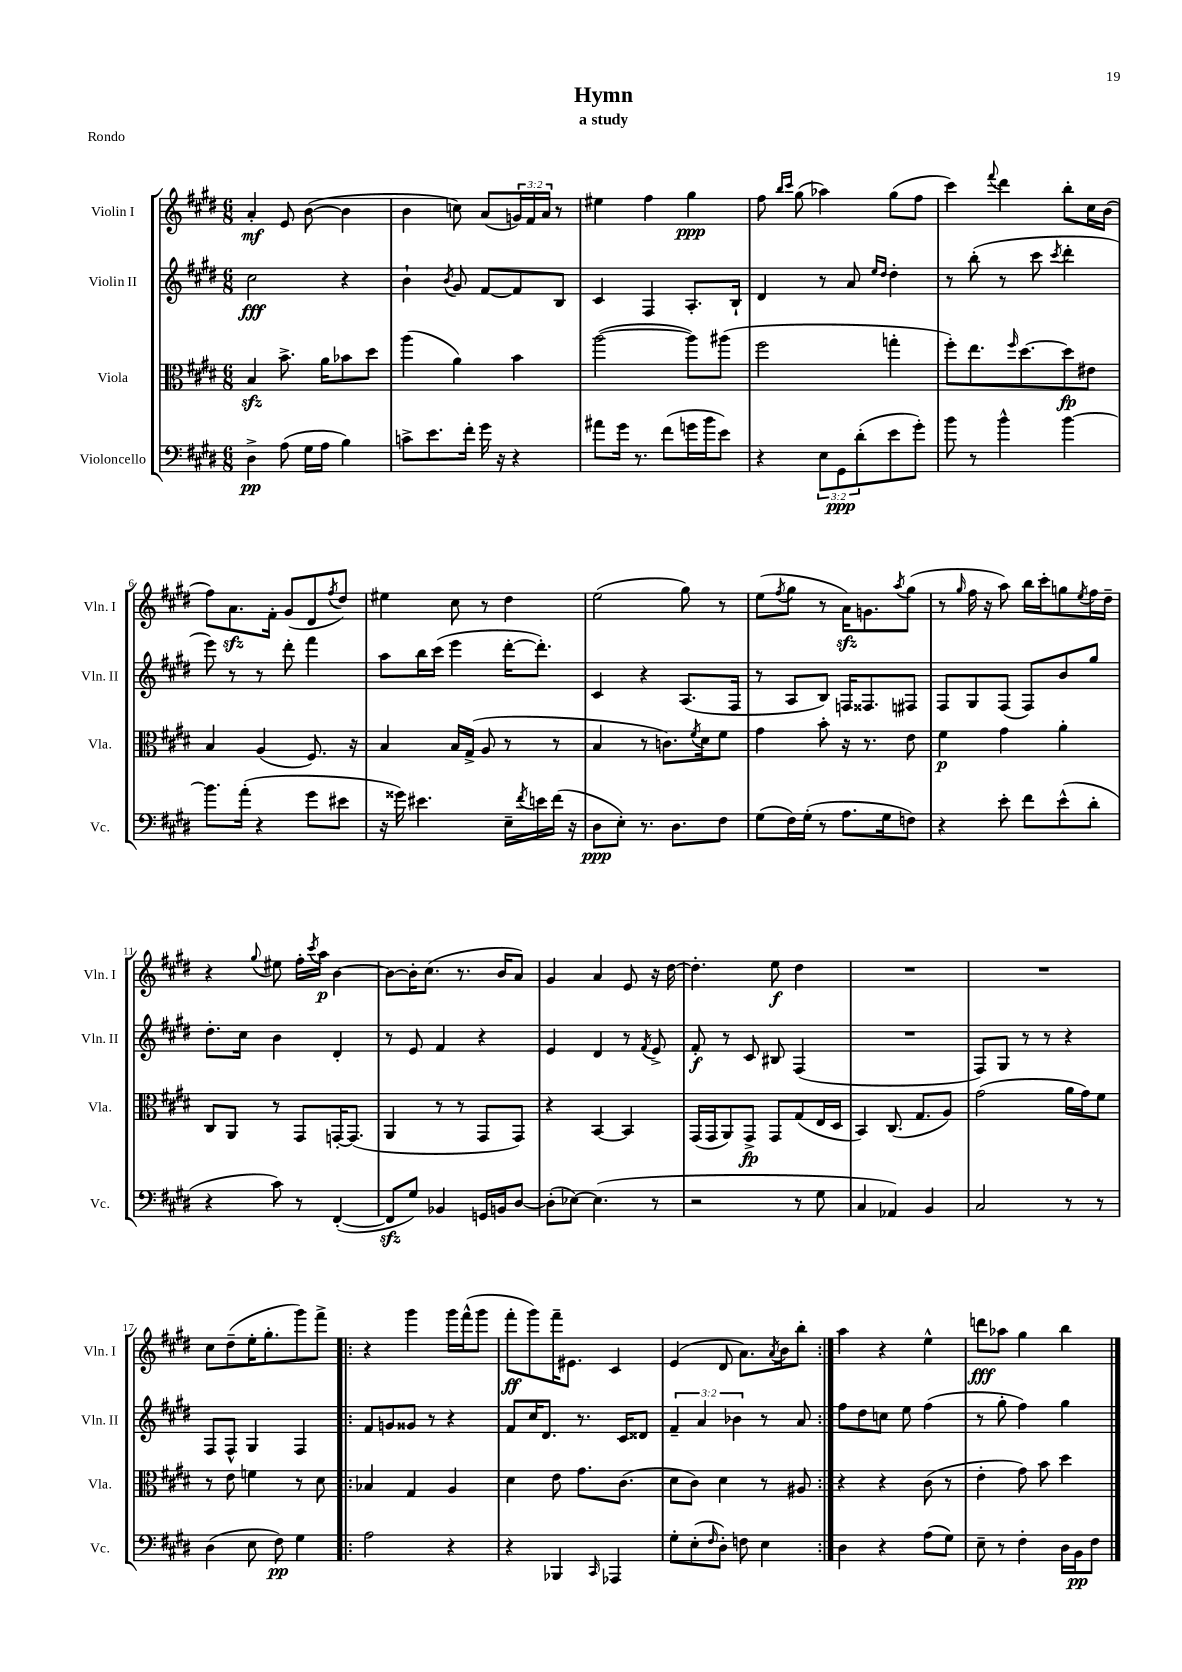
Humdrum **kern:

**kern	**dynam	**kern	**dynam	**kern	**dynam	**kern	**dynam
*part4	*part4	*part3	*part3	*part2	*part2	*part1	*part1
*staff4	*staff4	*staff3	*staff3	*staff2	*staff2	*staff1	*staff1
*I"Violoncello	*	*I"Viola	*	*I"Violin II	*	*I"Violin I	*
*I'Vc.	*	*I'Vla.	*	*I'Vln. II	*	*I'Vln. I	*
*clefF4	*	*clefC3	*	*clefG2	*	*clefG2	*
*k[f#c#g#d#]	*	*k[f#c#g#d#]	*	*k[f#c#g#d#]	*	*k[f#c#g#d#]	*
*M6/8	*	*M6/8	*	*M6/8	*	*M6/8	*
=1	=1	=1	=1	=1	=1	=1	=1
4D#^\	pp	4Bzz/	.	2cc#\	fff	4a'/	mf
(8A\	.	8.b^\	.	.	.	8e/	.
16G#\LL	.	.	.	.	.	([8b\	.
16A\JJ	.	16a\KL	.	.	.	.	.
4B\)	.	8b-X\	.	4r	.	4b\]	.
.	.	8dd#\J	.	.	.	.	.
=2	=2	=2	=2	=2	=2	=2	=2
8cn^\L	.	(4aa\	.	4b`\	.	4b\	.
8.e\	.	.	.	.	.	.	.
.	.	.	.	8qb/	.	.	.
.	.	4a\)	.	8g#/	.	8ccn\)	.
16f#'\Jk	.	.	.	.	.	.	.
16g#\	.	.	.	[8f#/L	.	(8a/L	.
16r	.	.	.	.	.	.	.
4r	.	4b\	.	8f#/]	.	24gn/L)	.
.	.	.	.	.	.	24f#/	.
.	.	.	.	.	.	24a/JJ	.
.	.	.	.	8B/J	.	8r	.
=3	=3	=3	=3	=3	=3	=3	=3
8a#X\L	.	([2aa\	.	4c#/	.	4ee#X\	.
16g#\Jk	.	.	.	.	.	.	.
8.r	.	.	.	.	.	.	.
.	.	.	.	4F#/	.	4ff#\	.
(8f#\L	.	.	.	.	.	.	.
16gn\L	.	8aa\L])	.	8.A'/L	.	4gg#\	ppp
16b\J	.	.	.	.	.	.	.
8e\J)	.	(8aa#X\J	.	.	.	.	.
.	.	.	.	16B`/Jk	.	.	.
=4	=4	=4	=4	=4	=4	=4	=4
4r	.	2ff#\	.	4d#/	.	8ff#\	.
.	.	.	.	.	.	16qqbb/LL	.
.	.	.	.	.	.	16qqccc#/JJ	.
.	.	.	.	.	.	(8gg#\	.
12E\L	.	.	.	8r	.	4aa-X\)	.
12GG#\	ppp	.	.	.	.	.	.
.	.	.	.	8a/	.	.	.
(12d#'\	.	.	.	.	.	.	.
.	.	.	.	16qqee/LL	.	.	.
.	.	.	.	16qqdd#/JJ	.	.	.
8e\	.	4ggn'\	.	4dd#'\	.	(8gg#\L	.
8g#'\J)	.	.	.	.	.	8ff#\J	.
=5	=5	=5	=5	=5	=5	=5	=5
8b\	.	8ff#'\L)	.	8r	.	4ccc#\)	.
8r	.	8.ee\	.	(8bb'\	.	.	.
.	.	.	.	.	.	8qqfff#/	.
4b^^\	.	.	.	8r	.	4ddd#\	.
.	.	16qqff#/	.	.	.	.	.
.	.	[8.dd#\	.	.	.	.	.
.	.	.	.	8ccc#\	.	.	.
.	.	.	.	8qccc#/	.	.	.
[4b\	.	8dd#\]	fp	4ddd#'\	.	8bb'\L	.
.	.	8e#X\J	.	.	.	16cc#\L	.
.	.	.	.	.	.	(16b\JJ	.
!!LO:LB:g=z
=6	=6	=6	=6	=6	=6	=6	=6
8.b\L]	.	4B/	.	8eee\)	.	8ff#\L)	.
.	.	.	.	8r	.	8.azz\	.
(16a'\Jk	.	.	.	.	.	.	.
4r	.	(4A/	.	8r	.	.	.
.	.	.	.	.	.	16f#'\Jk	.
.	.	.	.	8ddd#'\	.	(8g#/L	.
8g#\L	.	8.F#/)	.	4fff#\	.	8d#/	.
.	.	.	.	.	.	8qff#/	.
8e#X\J	.	.	.	.	.	8dd#/J)	.
.	.	16r	.	.	.	.	.
=7	=7	=7	=7	=7	=7	=7	=7
16r	.	4B/	.	8aa\L	.	4ee#X\	.
16g##X\)	.	.	.	.	.	.	.
4.e#X\	.	.	.	16bb\L	.	.	.
.	.	.	.	(16ccc#\JJ	.	.	.
.	.	16B/LL	.	4eee\	.	8cc#\	.
.	.	(16G#^/JJ	.	.	.	.	.
.	.	8A/	.	.	.	8r	.
16E~\LL	.	8r	.	[16ddd#'\KL	.	4dd#\	.
8qf#/	.	.	.	.	.	.	.
16en\	.	.	.	8.ddd#'\J])	.	.	.
(16f#\JJ	.	8r	.	.	.	.	.
16r	.	.	.	.	.	.	.
=8	=8	=8	=8	=8	=8	=8	=8
8D#\L	ppp	4B/	.	4c#/	.	(2ee\	.
8E'\J)	.	.	.	.	.	.	.
8.r	.	8r	.	4r	.	.	.
.	.	8.cn\L)	.	.	.	.	.
8.D#\L	.	.	.	.	.	.	.
.	.	.	.	(8.A/L	.	8gg#\)	.
.	.	8qf#/	.	.	.	.	.
.	.	16d#\k	.	.	.	.	.
8F#\J	.	8f#\J	.	.	.	8r	.
.	.	.	.	16F#/Jk	.	.	.
=9	=9	=9	=9	=9	=9	=9	=9
(8G#\L	.	4g#\	.	8r	.	(8ee\L	.
.	.	.	.	.	.	8qff#/	.
16F#\L)	.	.	.	8A/L	.	8gg#\J	.
(16G#'\JJ	.	.	.	.	.	.	.
8r	.	8b'\	.	8B/J)	.	8r	.
8.A\L	.	16r	.	16Fn/KL	.	16azz\KL)	.
.	.	8.r	.	8.F##X/	.	8.gn\	.
16G#\k	.	.	.	.	.	.	.
.	.	.	.	.	.	8qaa/	.
8Fn\J)	.	8e\	.	8F#X/J	.	(8gg#\J	.
=10	=10	=10	=10	=10	=10	=10	=10
4r	.	4f#\	p	8F#/L	.	8r	.
.	.	.	.	.	.	16qqgg#/	.
.	.	.	.	8G#/	.	16ff#\	.
.	.	.	.	.	.	16r	.
8e'\	.	4g#\	.	(8F#/J	.	8aa\)	.
8f#\L	.	.	.	8F#/L)	.	16bb\LL	.
.	.	.	.	.	.	16ccc#'\J	.
(8e^^\	.	4a'\	.	8b/	.	8ggn\	.
.	.	.	.	.	.	8qee/	.
8d#'\J	.	.	.	8gg#/J	.	16ff#\L	.
.	.	.	.	.	.	16dd#~\JJ	.
!!LO:LB:g=z
=11	=11	=11	=11	=11	=11	=11	=11
4r	.	8C#/L	.	8.dd#'\L	.	4r	.
.	.	8AA/J	.	.	.	.	.
.	.	.	.	16cc#\Jk	.	.	.
.	.	.	.	.	.	8qqgg#/	.
8c#\)	.	8r	.	4b\	.	8ee#X\	.
8r	.	8GG#/L	.	.	.	16ff#'\LL	.
.	.	.	.	.	.	8qccc#/	.
.	.	.	.	.	.	16aa\JJ	p
([4FF#'/	.	[16GGn'/K	.	4d#'/	.	[4b\	.
.	.	(8.GG/J]	.	.	.	.	.
=12	=12	=12	=12	=12	=12	=12	=12
8FF#zz/L]	.	4AA/	.	8r	.	8b\L_	.
8G#/J)	.	.	.	8e/	.	16b'\K]	.
.	.	.	.	.	.	(8.cc#\J	.
4BB-X/	.	8r	.	4f#/	.	.	.
.	.	8r	.	.	.	8.r	.
16GGn/LL	.	8GG#/L	.	4r	.	.	.
16BBn/J	.	.	.	.	.	16b/KL	.
[8D#/J	.	8GG#/J)	.	.	.	8a/J)	.
=13	=13	=13	=13	=13	=13	=13	=13
(8D#'\L]	.	4r	.	4e/	.	4g#/	.
[8E-X\J)	.	.	.	.	.	.	.
(4.E-\]	.	[4BB/	.	4d#/	.	4a/	.
.	.	4BB/]	.	8r	.	8e/	.
.	.	.	.	8qf#/	.	.	.
8r	.	.	.	8e^/	.	16r	.
.	.	.	.	.	.	[16dd#\	.
=14	=14	=14	=14	=14	=14	=14	=14
2r	.	(16GG#/LL	.	8f#'/	f	4.dd#'\]	.
.	.	16GG#/J	.	.	.	.	.
.	.	8AA/)	.	8r	.	.	.
.	.	8GG#^/J	fp	8c#/	.	.	.
.	.	8GG#/L	.	8B#X/	.	8ee\	f
8r	.	(8G#/	.	(4F#/	.	4dd#\	.
8G#\	.	16E/L	.	.	.	.	.
.	.	16D#/JJ	.	.	.	.	.
=15	=15	=15	=15	=15	=15	=15	=15
4C#/	.	4BB/)	.	2.r	.	2.r	.
4AA-X/)	.	(8.C#/	.	.	.	.	.
.	.	8.G#/L	.	.	.	.	.
4BB/	.	.	.	.	.	.	.
.	.	8A/J)	.	.	.	.	.
=16	=16	=16	=16	=16	=16	=16	=16
2C#/	.	(2g#\	.	8F#/L)	.	2.r	.
.	.	.	.	8G#/J	.	.	.
.	.	.	.	8r	.	.	.
.	.	.	.	8r	.	.	.
8r	.	16a\LL	.	4r	.	.	.
.	.	16g#\J)	.	.	.	.	.
8r	.	8f#\J	.	.	.	.	.
!!LO:LB:g=z
=17	=17	=17	=17	=17	=17	=17	=17
(4D#\	.	8r	.	8F#/L	.	8cc#\L	.
.	.	8e\	.	8F#^^/J	.	(8dd#~\	.
8E\	.	4fn\	.	4G#/	.	16ee'\K	.
.	.	.	.	.	.	8.gg#'\	.
8F#\)	pp	.	.	.	.	.	.
4G#\	.	8r	.	4F#/	.	8ggg#\)	.
.	.	8d#\	.	.	.	8fff#^\J	.
=18!|:	=18!|:	=18!|:	=18!|:	=18!|:	=18!|:	=18!|:	=18!|:
2A\	.	4B-X/	.	8f#/L	.	4r	.
.	.	.	.	8gn/	.	.	.
.	.	4G#/	.	8g##X/J	.	4ggg#\	.
.	.	.	.	8r	.	.	.
4r	.	4A/	.	4r	.	16ggg#\LL	.
.	.	.	.	.	.	(16fff#^^\J	.
.	.	.	.	.	.	8ggg#\J	.
=19	=19	=19	=19	=19	=19	=19	=19
4r	.	4d#\	.	8f#/L	.	8fff#'\L	ff
.	.	.	.	16cc#/K	.	8ggg#\)	.
.	.	.	.	8.d#/J	.	.	.
4BBB-X/	.	8e\	.	.	.	16fff#~\K	.
.	.	.	.	.	.	8.e#X\J	.
.	.	8.g#\L	.	8.r	.	.	.
16qqCC#/	.	.	.	.	.	.	.
4AAA-X/	.	.	.	.	.	4c#/	.
.	.	(8.c#\J	.	16c#/KL	.	.	.
.	.	.	.	8d##X/J	.	.	.
=20	=20	=20	=20	=20	=20	=20	=20
8G#'\L	.	8d#\L	.	6f#~/	.	(4e/	.
(8E'\	.	8c#\J)	.	.	.	.	.
.	.	.	.	6a/	.	.	.
16qqF#/	.	.	.	.	.	.	.
8D#'\J)	.	4d#\	.	.	.	8d#/	.
.	.	.	.	6b-X\	.	.	.
8Fn\	.	.	.	.	.	8.a\L)	.
4E\	.	8r	.	8r	.	.	.
.	.	.	.	.	.	8qa/	.
.	.	.	.	.	.	16b\k	.
.	.	8A#X/	.	8a/	.	8bb'\J	.
=21:|!	=21:|!	=21:|!	=21:|!	=21:|!	=21:|!	=21:|!	=21:|!
4D#\	.	4r	.	8ff#\L	.	4aa\	.
.	.	.	.	8dd#\	.	.	.
4r	.	4r	.	8ccn\J	.	4r	.
.	.	.	.	8ee\	.	.	.
(8A\L	.	(8c#\	.	(4ff#\	.	4ee^^\	.
8G#\J)	.	8r	.	.	.	.	.
=22	=22	=22	=22	=22	=22	=22	=22
8E~\	.	4e'\	.	8r	.	8dddn\L	fff
8r	.	.	.	8gg#'\	.	8aa-X\J	.
4F#'\	.	8g#\)	.	4ff#\)	.	4gg#\	.
.	.	8b\	.	.	.	.	.
16D#\LL	.	4dd#\	.	4gg#\	.	4bb\	.
16BB\J	pp	.	.	.	.	.	.
8F#\J	.	.	.	.	.	.	.
==	==	==	==	==	==	==	==
*-	*-	*-	*-	*-	*-	*-	*-
